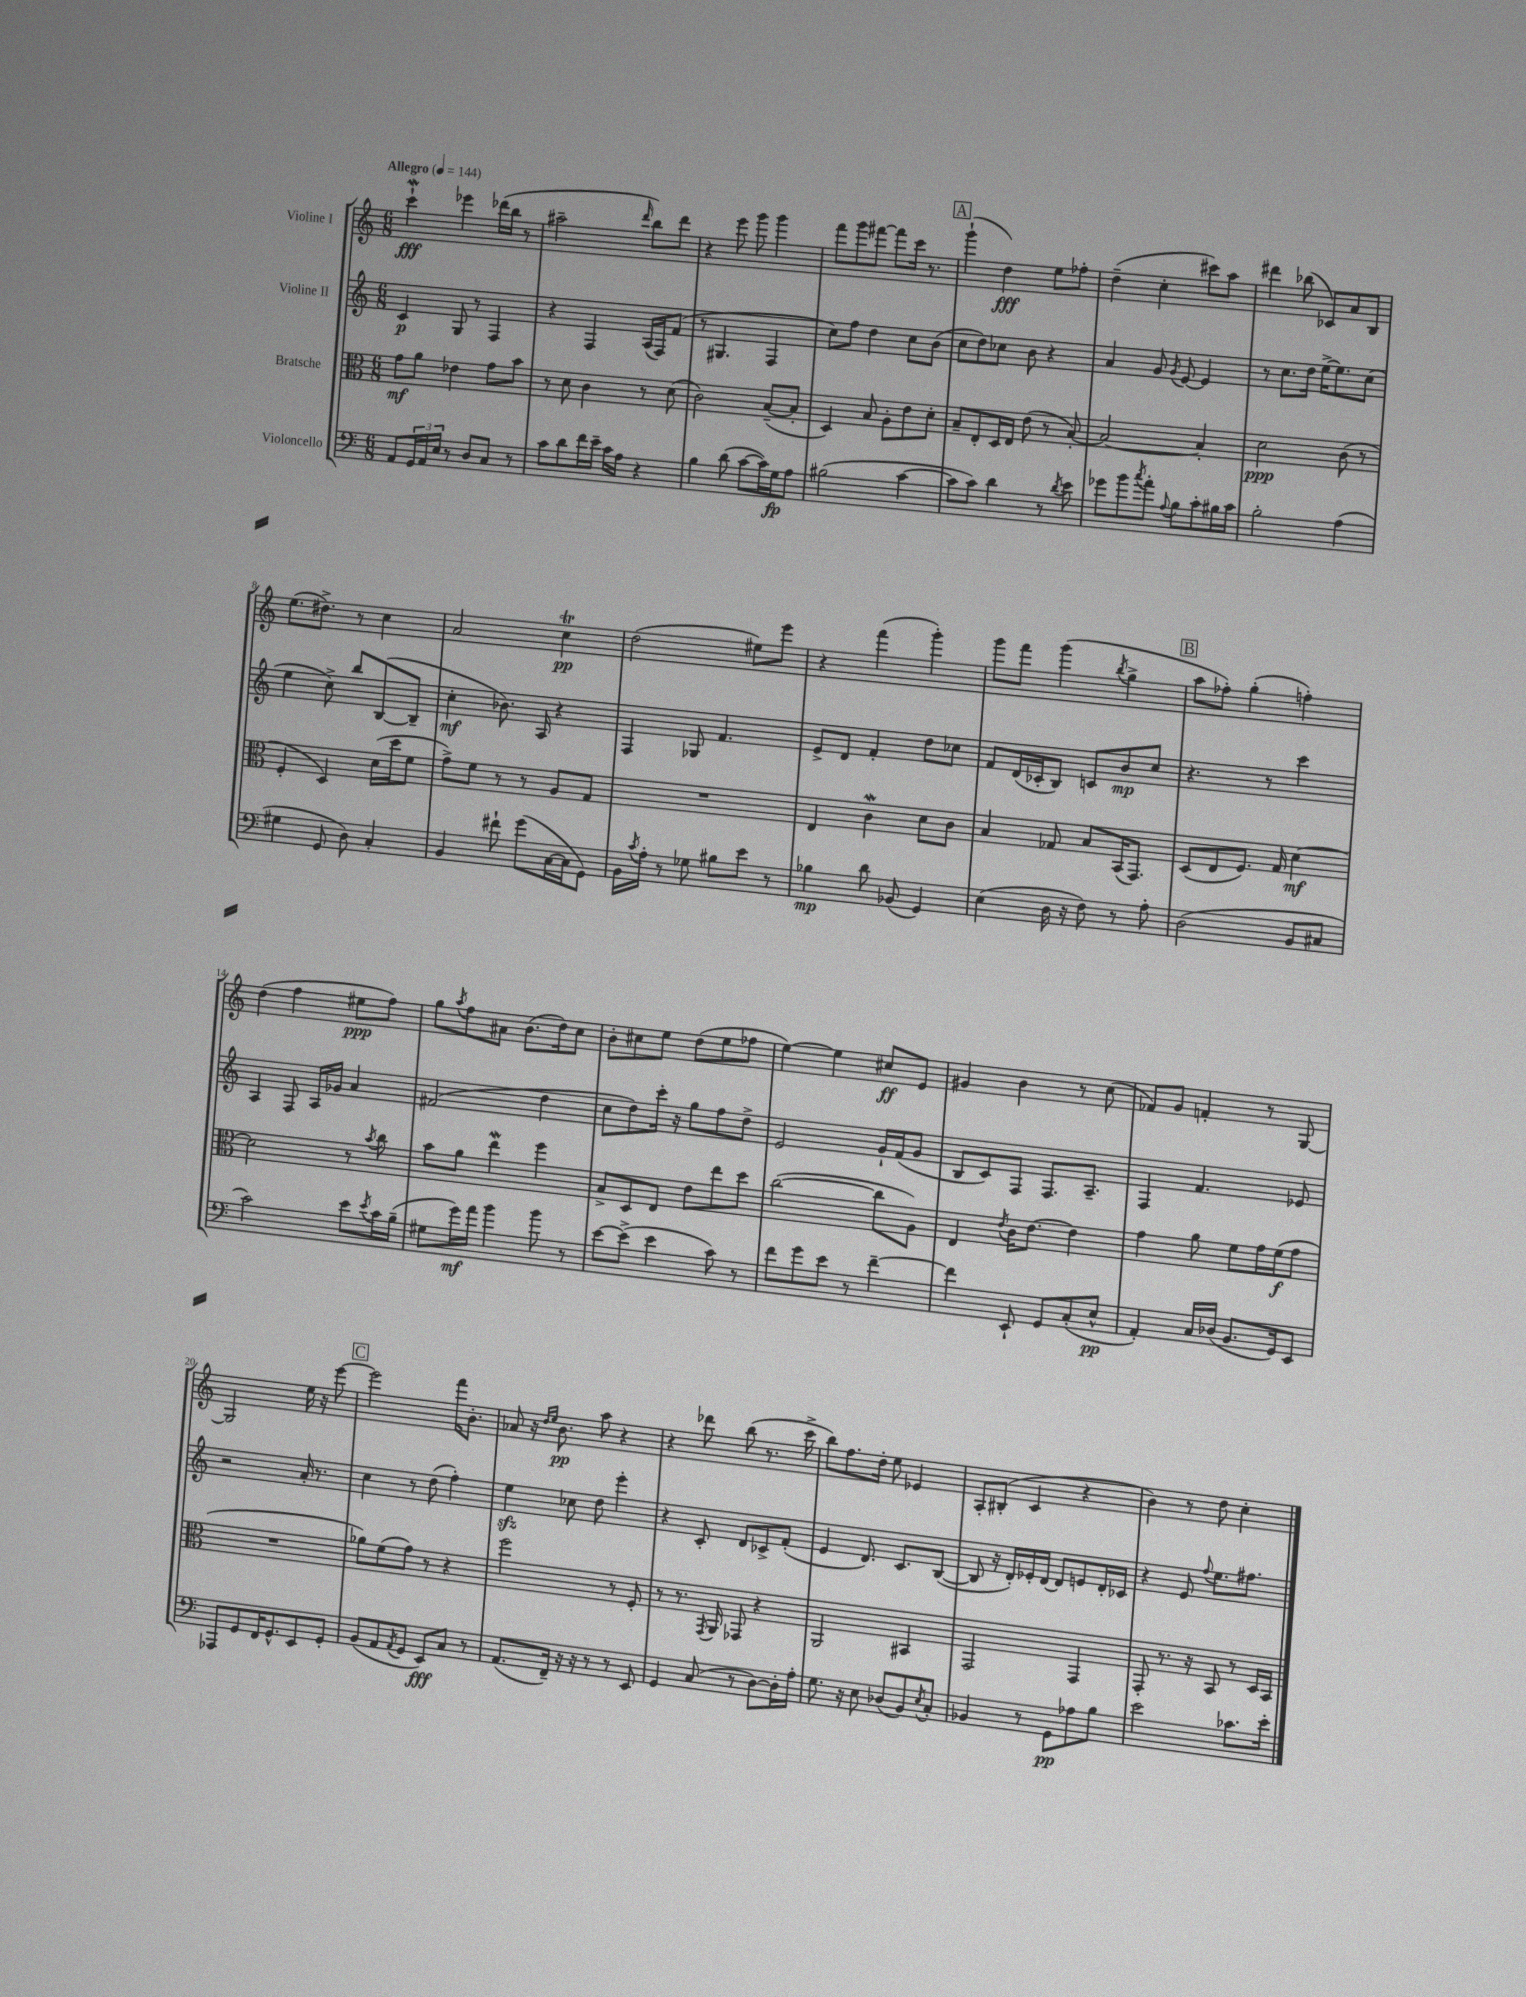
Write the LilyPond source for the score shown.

<<
\new StaffGroup <<
\new Staff = "s0" \with { instrumentName = "Violine I" } {
    \clef treble \key c \major \numericTimeSignature \time 6/8 \tempo "Allegro" 4 = 144
    c'''4-!\mordent\fff ees'''4 des'''16( b''16 r8 |
    ais''2-- \grace { d'''16 } b''8) d'''8 |
    r4 e'''8 g'''8 g'''4 |
    f'''8 g'''8 fis'''8~ fis'''8 c'''16 r8. |
    \mark \markup { \box "A" } g'''4-!( d''4\fff) e''8 fes''8-. |
    d''4--( c''4-. cis'''8) a''8 |
    dis'''4 bes''8( ces'8) a'8 b8 |
    e''8.( dis''8.->) r8 c''4 |
    a'2 c''4\trill\pp |
    d''2( eis''8) e'''8 |
    r4 f'''4( g'''4-.) |
    g'''8 f'''8 g'''4( \acciaccatura { b''8 } g''4-> |
    \mark \markup { \box "B" } a''8 fes''8-.) g''4-.( f''4-.) |
    d''4( f''4 eis''8\ppp f''8) |
    g''8 \acciaccatura { a''8 } f''8 ais'8 b'8.( d''16) c''8 |
    b'8-. cis''8 e''8 d''8( e''8 fes''8 |
    e''4~) e''4 cis''8\ff e'8 |
    gis'4 b'4 r8 c''8( |
    fes'8) g'8 f'4-. r8 g8~ |
    g2 e''16 r16 e'''8~ |
    \mark \markup { \box "C" } e'''2 f'''16 b'8.-. |
    aes'8 r16 \grace { d''16 e''16 } b'8.\pp a''8 r4 |
    r4 des'''8 b''8( r8. c'''16-> |
    b''8) f''8. d''16-. e''8 ees'4 |
    a8-. bis8-.( c'4 r4 |
    b'4) r8 d''8 c''4-. \bar "|." |
}
\new Staff = "s1" \with { instrumentName = "Violine II" } {
    \clef treble \key c \major \numericTimeSignature \time 6/8
    c'4\p g8 r8 f4 |
    r4 f4 a16( f16) f'8( |
    r8 gis4. f4 |
    c''8) f''8 d''4 c''8 b'8( |
    \mark \markup { \box "A" } c''8 d''8) ces''8 b'8 r4 |
    a'4 g'8 \acciaccatura { g'8 } e'8~ e'4 |
    r8 c''8. d''16 e''16~-> e''8. c''8( |
    e''4 c''8->) b''8 b8~( b8-- |
    c''4-.\mf bes'8.) a16 r4 |
    f4 ges8 f'4. |
    e'8-> d'8 f'4-. d''8 ces''8 |
    f'8 d'16( ces'16-. b8) c'8 b'8\mp c''8 |
    \mark \markup { \box "B" } r4. r8 c'''4 |
    a4 f8 a16 ges'16 a'4 |
    fis'2( d''4 |
    c''8 d''8) c'''16-. r16 g''8 f''8 d''8-> |
    e'2 g'16-! f'16( g'8 |
    b8 c'8) f8 f8. a8.-- |
    f4 f'4. ees'8 |
    r2 a'16-. r8. |
    \mark \markup { \box "C" } c''4 r8 d''8( f''4-.) |
    e''4\sfz ces''8 d''8 e'''4-. |
    r4 c'8-. d'8 ces'8-> f'8-.( |
    e'4 d'8.) c'8. b8~( |
    b8 r16 d'16-.) ees'16-. d'16~ d'8 e'8 d'16-. ces'16 |
    r4 e'8 \appoggiatura { f''8 } e''8. fis''8. \bar "|." |
}
\new Staff = "s2" \with { instrumentName = "Bratsche" } {
    \clef alto \key c \major \numericTimeSignature \time 6/8
    g'8\mf a'8 ees'4 g'8 b'8 |
    r8 d'8 c'4 r8 d'8( |
    c'2) b8~--( b8-. |
    d4) b8 a8-. e'8 d'8-. |
    \mark \markup { \box "A" } b8-- e8-. d16 e16 e'8( r8 b8~-.) |
    b2~ b4-. |
    d'2\ppp c'8( r8 |
    f4-. d4) d'16( d''16 f'8 |
    g'8->) f'8 r8 r8 a8 g8 |
    R2. |
    e4 c'4\mordent d'8 c'8 |
    b4 ges8 b8 b,16( g,8.) |
    \mark \markup { \box "B" } d8( e8 f8.) g16 d'4~\mf |
    d'2 r8 \acciaccatura { b'8 } c''8 |
    b'8 a'8 e''4\mordent f''4 |
    b8-> d8 e8 e'8 e''8 d''8 |
    c''2~( c''8 a8) |
    e4 \acciaccatura { e'8 } c'16 e'8.~ e'4 |
    g'4 a'8 f'8 g'16 f'16\f( g'8 |
    R2. |
    \mark \markup { \box "C" } aes'8) f'8( g'8) r8 r4 |
    f''2 r8 f8-. |
    r8 r8. \acciaccatura { g,8 } a,16 ges,8 r4 |
    a,2 bis,4 |
    g,2 g,4 |
    g,8-. r8. r16 b,8 r8 d16 b,16 \bar "|." |
}
\new Staff = "s3" \with { instrumentName = "Violoncello" } {
    \clef bass \key c \major \numericTimeSignature \time 6/8
    a,8 \tuplet 3/2 { g,16 a,16 e16 } r8 d8 c8 r8 |
    c'8 d'8 f'16 e'16-- c'16 a16 r4 |
    b4 d'8( c'8~ c'16) g16\fp a8 |
    bis2( c'4~ |
    \mark \markup { \box "A" } c'8 c'8) d'4 r8 \acciaccatura { d'8 } e'8 |
    ges'8 b'8 \acciaccatura { c''8 } a'8-. \appoggiatura { a8 } b8 c'8-. bis16 c'16 |
    b2-. a4( |
    gis4 g,8 d8) c4-. |
    b,4 fis'8-! g'8( c16~ c16 g,8) |
    b,16 \acciaccatura { c'8 } a16-. r8 ges8 bis8 e'8 r8 |
    bes4\mp d'8 bes,8( g,4) |
    e4( d16 r16 f8) r8 a8-. |
    \mark \markup { \box "B" } d2( b,8 cis8 |
    c'2) e'8 \acciaccatura { e'8 } c'16 b16--( |
    gis8 g'16\mf) a'16 b'4 b'8 r8 |
    e'8~ e'8->( e'4 c'8) r8 |
    f'8 g'8 e'8 r8 f'4~-- |
    f'4 e,8-! g,8 c8-.( e8-^\pp |
    a,4-.) c16 des16( b,8. g,16) e,8 |
    aes,,8 g,8 f,16 g,8.-^ e,8 g,8-. |
    \mark \markup { \box "C" } b,8( a,8 \acciaccatura { a,8 } g,8 e,8\fff) c8 r8 |
    a,8.( f,16--) r16 r16 r8 r8 e,8 |
    g,4 c8( r8 d8~) d16-. a16-. |
    g8. r16 e8 des8( b,8) \acciaccatura { e8 } c8-. |
    bes,4 r8 g,8\pp aes8 b8 |
    e'2 ces'8. e'16-. \bar "|." |
}
>>
>>
